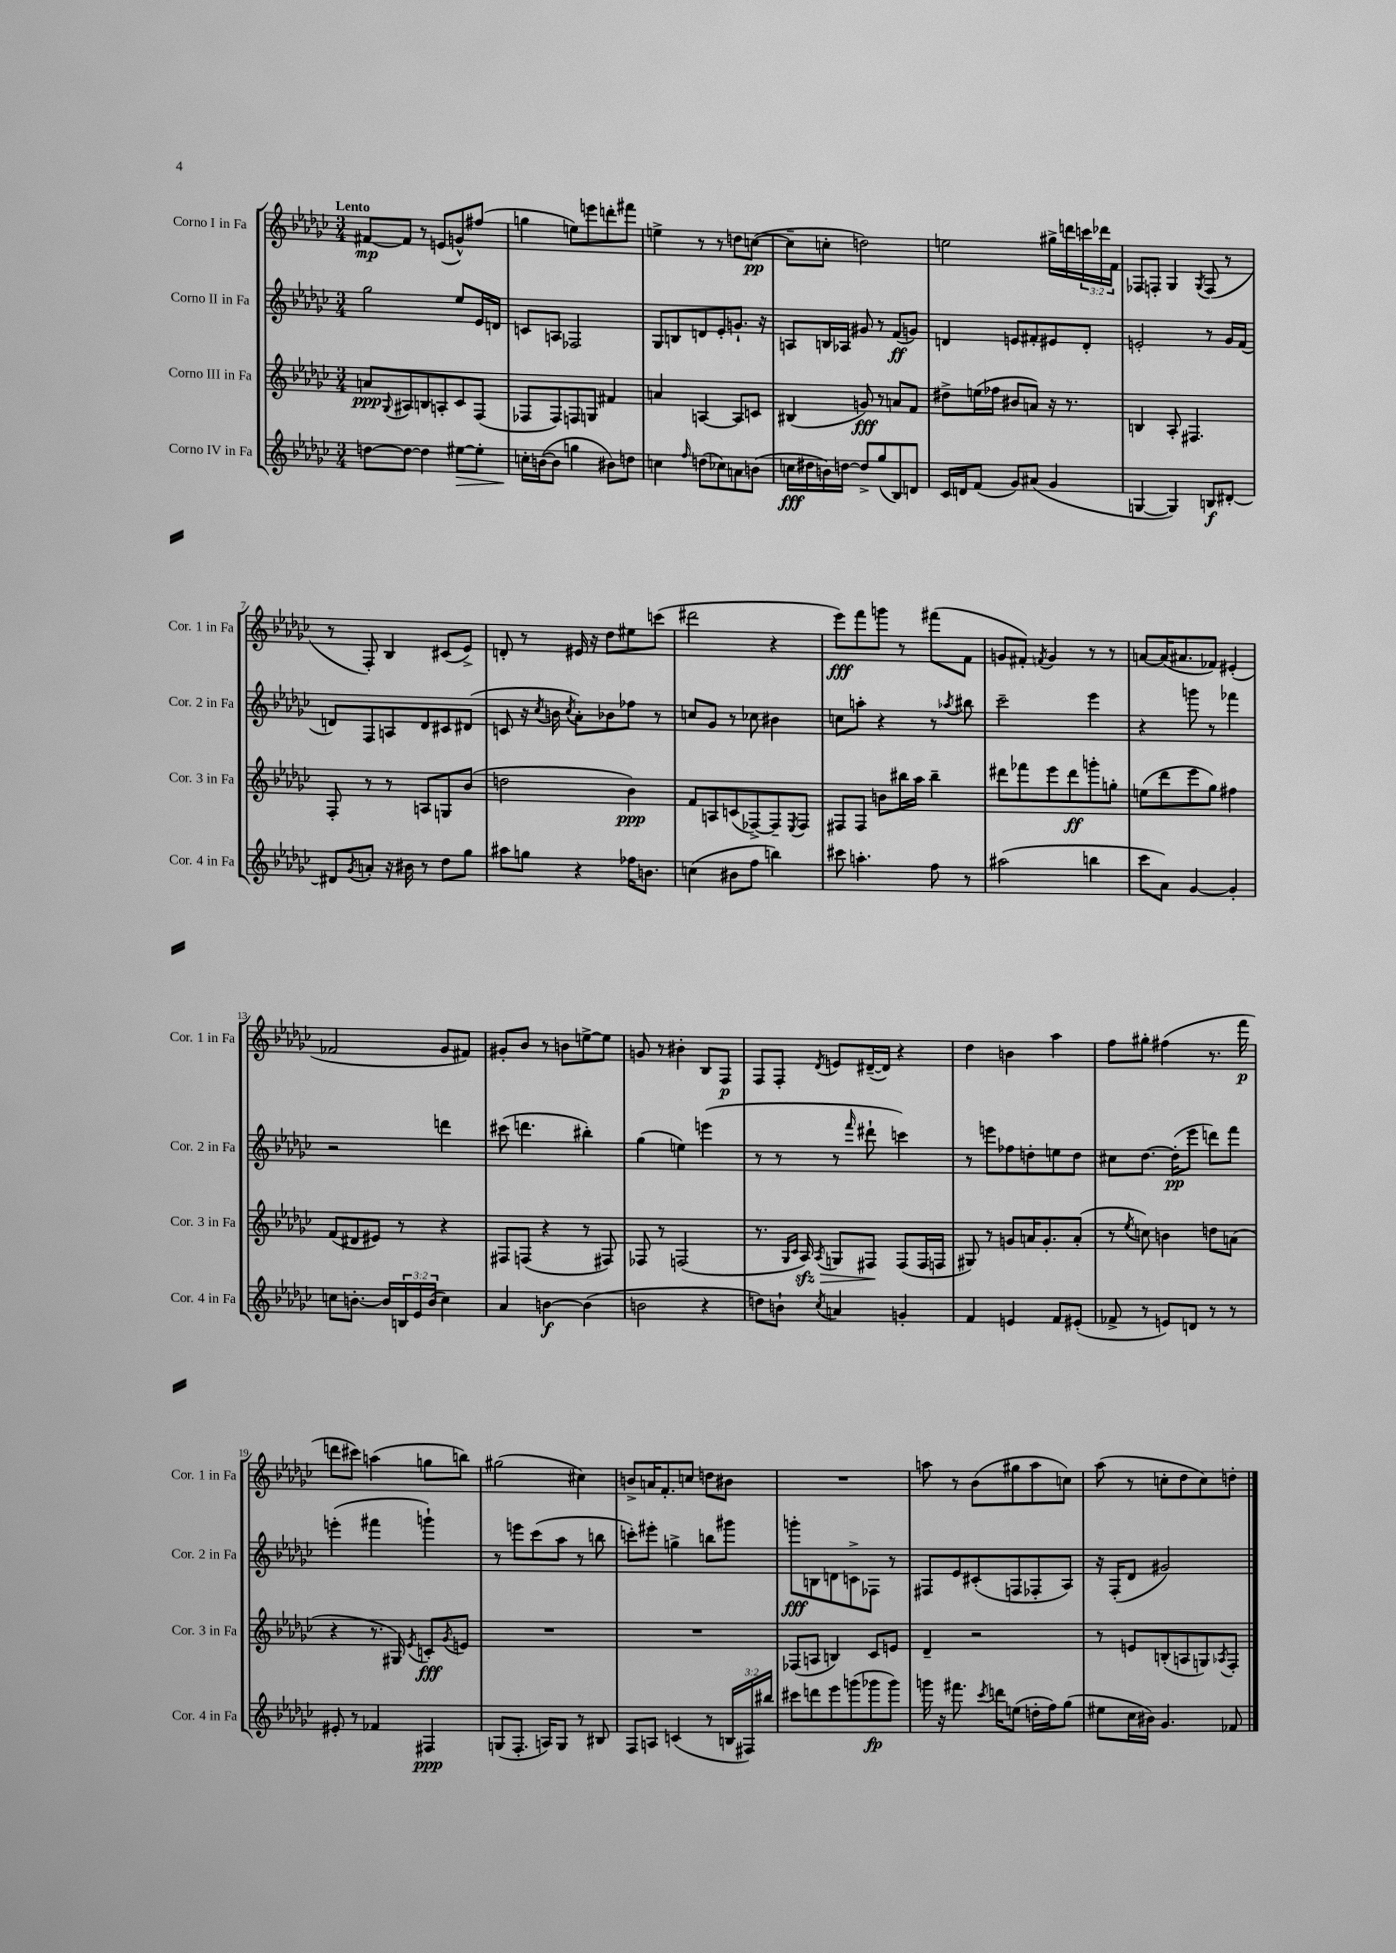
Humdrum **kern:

**kern	**kern	**kern	**kern
*staff4	*staff3	*staff2	*staff1
*clefG2	*clefG2	*clefG2	*clefG2
*k[b-e-a-d-g-c-]	*k[b-e-a-d-g-c-]	*k[b-e-a-d-g-c-]	*k[b-e-a-d-g-c-]
*M3/4	*M3/4	*M3/4	*M3/4
[8dd	8a	2gg-	[8f#
.	8qqG-	.	.
8dd_	8A#	.	8f#]
4dd]	8B	.	8r
.	8A'	.	(8e
[8ee#	8c-	8ee-	8g^^)
8ee#']	(8F	16e-	(8ff#
.	.	16d	.
=	=	=	=
16cc'	8F-	8c	4gg
([16b	.	.	.
8b]	8F-)	8A	.
4gg	8F	2F-	8ee)
.	8G	.	8eee
8b#)	4f#	.	8ddd'
8dd	.	.	8fff#
=	=	=	=
4cc	4a	8G-	4ee^
.	.	8B	.
16qqff	.	.	.
(8dd	[4A	8d	8r
8cc-)	.	8e-'	8r
8a	8A]	8.g`	8dd
(8b	8c	.	([8cc
.	.	16r	.
=	=	=	=
16cc	(4B#	8A	8cc~]
16dd#	.	.	.
16b)	.	16B	8cc'
[16dd	.	16A-	.
8dd^]	8g)	8g#	2dd)
(8gg-	8r	8r	.
8B-)	8a	(8f	.
8d	8f	8g)	.
=	=	=	=
16c-	8dd#^	4d	2ee
16d	.	.	.
(8f	(16ee	.	.
.	16ff-	.	.
8g-)	8b#	8e	.
(8a#	8a)	8f#'	.
4g-	16r	8e#	16gg#^
.	8.r	.	16ddd
.	.	8d'	24ccc
.	.	.	24ddd-
.	.	.	24f
=	=	=	=
[4G	4B	2e'	8F-
.	.	.	8F'
4G])	8A-'	.	4G-
.	4.F#	.	.
.	.	.	8qG-
8B	.	8r	(8F
[8d#'	.	16g-	8r
.	.	(16f	.
=	=	=	=
8d#]	8F'	8d)	8r
8qg-	.	.	.
8a'	8r	8F	8F')
16r	8r	8A	4B-
16b#	.	.	.
8r	8A	8d	.
8dd-	8G	8c#	(8c#
8gg-	(8b-	(8d#	8e-^)
=	=	=	=
8aa#	2dd	8c	8d'
8gg	.	16r	8r
.	.	8qcc-	.
.	.	16b	.
.	.	8qcc-	.
4r	.	8a-')	16e#
.	.	.	16r
.	.	8b-	8dd-
16ff-	4b-)	8ff-	8ee#
8.b	.	.	.
.	.	8r	(8ccc
=	=	=	=
(4cc	8f	8cc	2ddd#
.	8A	8g-	.
8b#	(8c	8r	.
8ff	[8F-^)	8cc-	.
4bb)	8F-~]	4b#	4r
.	8qE-	.	.
.	8F-	.	.
=	=	=	=
8ccc#	8F#	8cc	8eee-)
4.aa'	8F#	8aa'	8fff
.	8b	4r	8ggg
.	16bb#	.	8r
.	16aa-	.	.
8ff	4bb#~	8r	(8fff#
.	.	8qaa-	.
8r	.	8bb#	8f
=	=	=	=
(2aa#	8ddd#	2ccc-~	8g
.	8fff-	.	8f#')
.	.	.	8qf
.	8eee-	.	4g
.	8ddd#	.	.
4bb	8ggg'	4eee-	8r
.	8gg'	.	8r
=	=	=	=
8ccc-	(8ee	4r	[8a
8a-)	8ddd-	.	(16a]
.	.	.	8.a#
[4g-	8eee-	8ggg	.
.	8gg-)	8r	8f-)
4g-']	4ff#	4fff-	(4e#'
=	=	=	=
8cc	(8f	2r	2f-
[8.b'	8d#	.	.
.	8e#)	.	.
16b]	.	.	.
24B	8r	.	.
24e-	.	.	.
(24b	.	.	.
4cc)	4r	4ddd	8g-
.	.	.	8f#)
=	=	=	=
4a-	8F#	(8ccc#	8g#'
.	(8F	4.ddd	8b-
[4b	4r	.	8r
.	.	.	8b
(4b]	8r	4bb#')	[8ee^
.	8F#)	.	8ee]
=	=	=	=
2b	8F-	(4gg-	8g
.	8r	.	8r
.	(2F	4ee)	4b#'
4r	.	(4eee	8B-
.	.	.	8F
=	=	=	=
8dd)	8.r	8r	8F
8b`	.	8r	8F'
.	16qqG-	.	.
.	16qqc-	.	.
.	16A-)	.	.
8qcc-	8qA-	.	8qd-
4a	8G	8r	8e
.	.	16qqfff	.
.	8F#	8ddd#`	([16d#~
.	.	.	16d#])
4g'	(8F#	4ccc)	4r
.	16F#	.	.
.	16F	.	.
=	=	=	=
4f	8G#)	8r	4dd-
.	8r	8eee	.
4e	8g	8ff-	4b
.	16a	8dd'	.
.	8.g'	.	.
8f	.	8ee	4aa-
(8e#'	(8a'	8dd	.
=	=	=	=
8f-^	8r	8cc#	8ff
.	8qee-	.	.
8r	8cc)	[8.dd-	8gg#'
8e)	4b	.	(4ff#
.	.	(16dd-']	.
8d	.	8eee-	.
8r	8dd	8ddd)	8.r
8r	(8a	8fff	.
.	.	.	16fff
=	=	=	=
8e#'	4r	(4eee'	8ddd
8r	.	.	8ccc#)
4f-	8.r	4fff#	(4aa
.	16G#)	.	.
.	8qe-	.	.
4F#	8c'	4ggg`)	8gg
.	8qg-	.	.
.	8e	.	8bb)
=	=	=	=
(8G	2.r	8r	(2gg#
8.F'	.	8eee	.
.	.	(8ccc-	.
16A)	.	.	.
8G	.	8aa-	.
8r	.	8r	4cc#)
8B#	.	8bb	.
=	=	=	=
8F	2.r	8ccc')	8b^
8A	.	8eee#'	16a
.	.	.	8.f'
(4c	.	4gg^	.
.	.	.	8cc
8r	.	8bb	8dd
24B	.	8ggg#	8b#
24F#)	.	.	.
24bb#	.	.	.
=	=	=	=
8ccc#	(8F-	8ggg'	2.r
8ddd	8A	8B	.
8eee-	4B)	8d	.
(8ggg	.	8c^	.
8ggg-	8c-	8F-	.
8ggg-)	8e	8r	.
=	=	=	=
16ggg	4d-~	8F#	8aa
16r	.	.	.
8.fff#	.	8e-	8r
.	2r	(8c#'	(8b-
8qccc-	.	.	.
16ddd	.	.	.
(8ee	.	8F	8gg#
16dd'	.	8F-'	8aa
16ff)	.	.	.
(8gg-	.	8A-)	8cc)
=	=	=	=
8ee#	8r	16r	(8aa-
.	.	(16F'	.
16cc-	8e	8d-	8r
16b#)	.	.	.
4.g-	(8B'	2g#)	8cc'
.	8A	.	8dd-
.	8G)	.	8cc)
.	8qA-	.	.
8f-	8F'	.	8dd'
==	==	==	==
*-	*-	*-	*-
